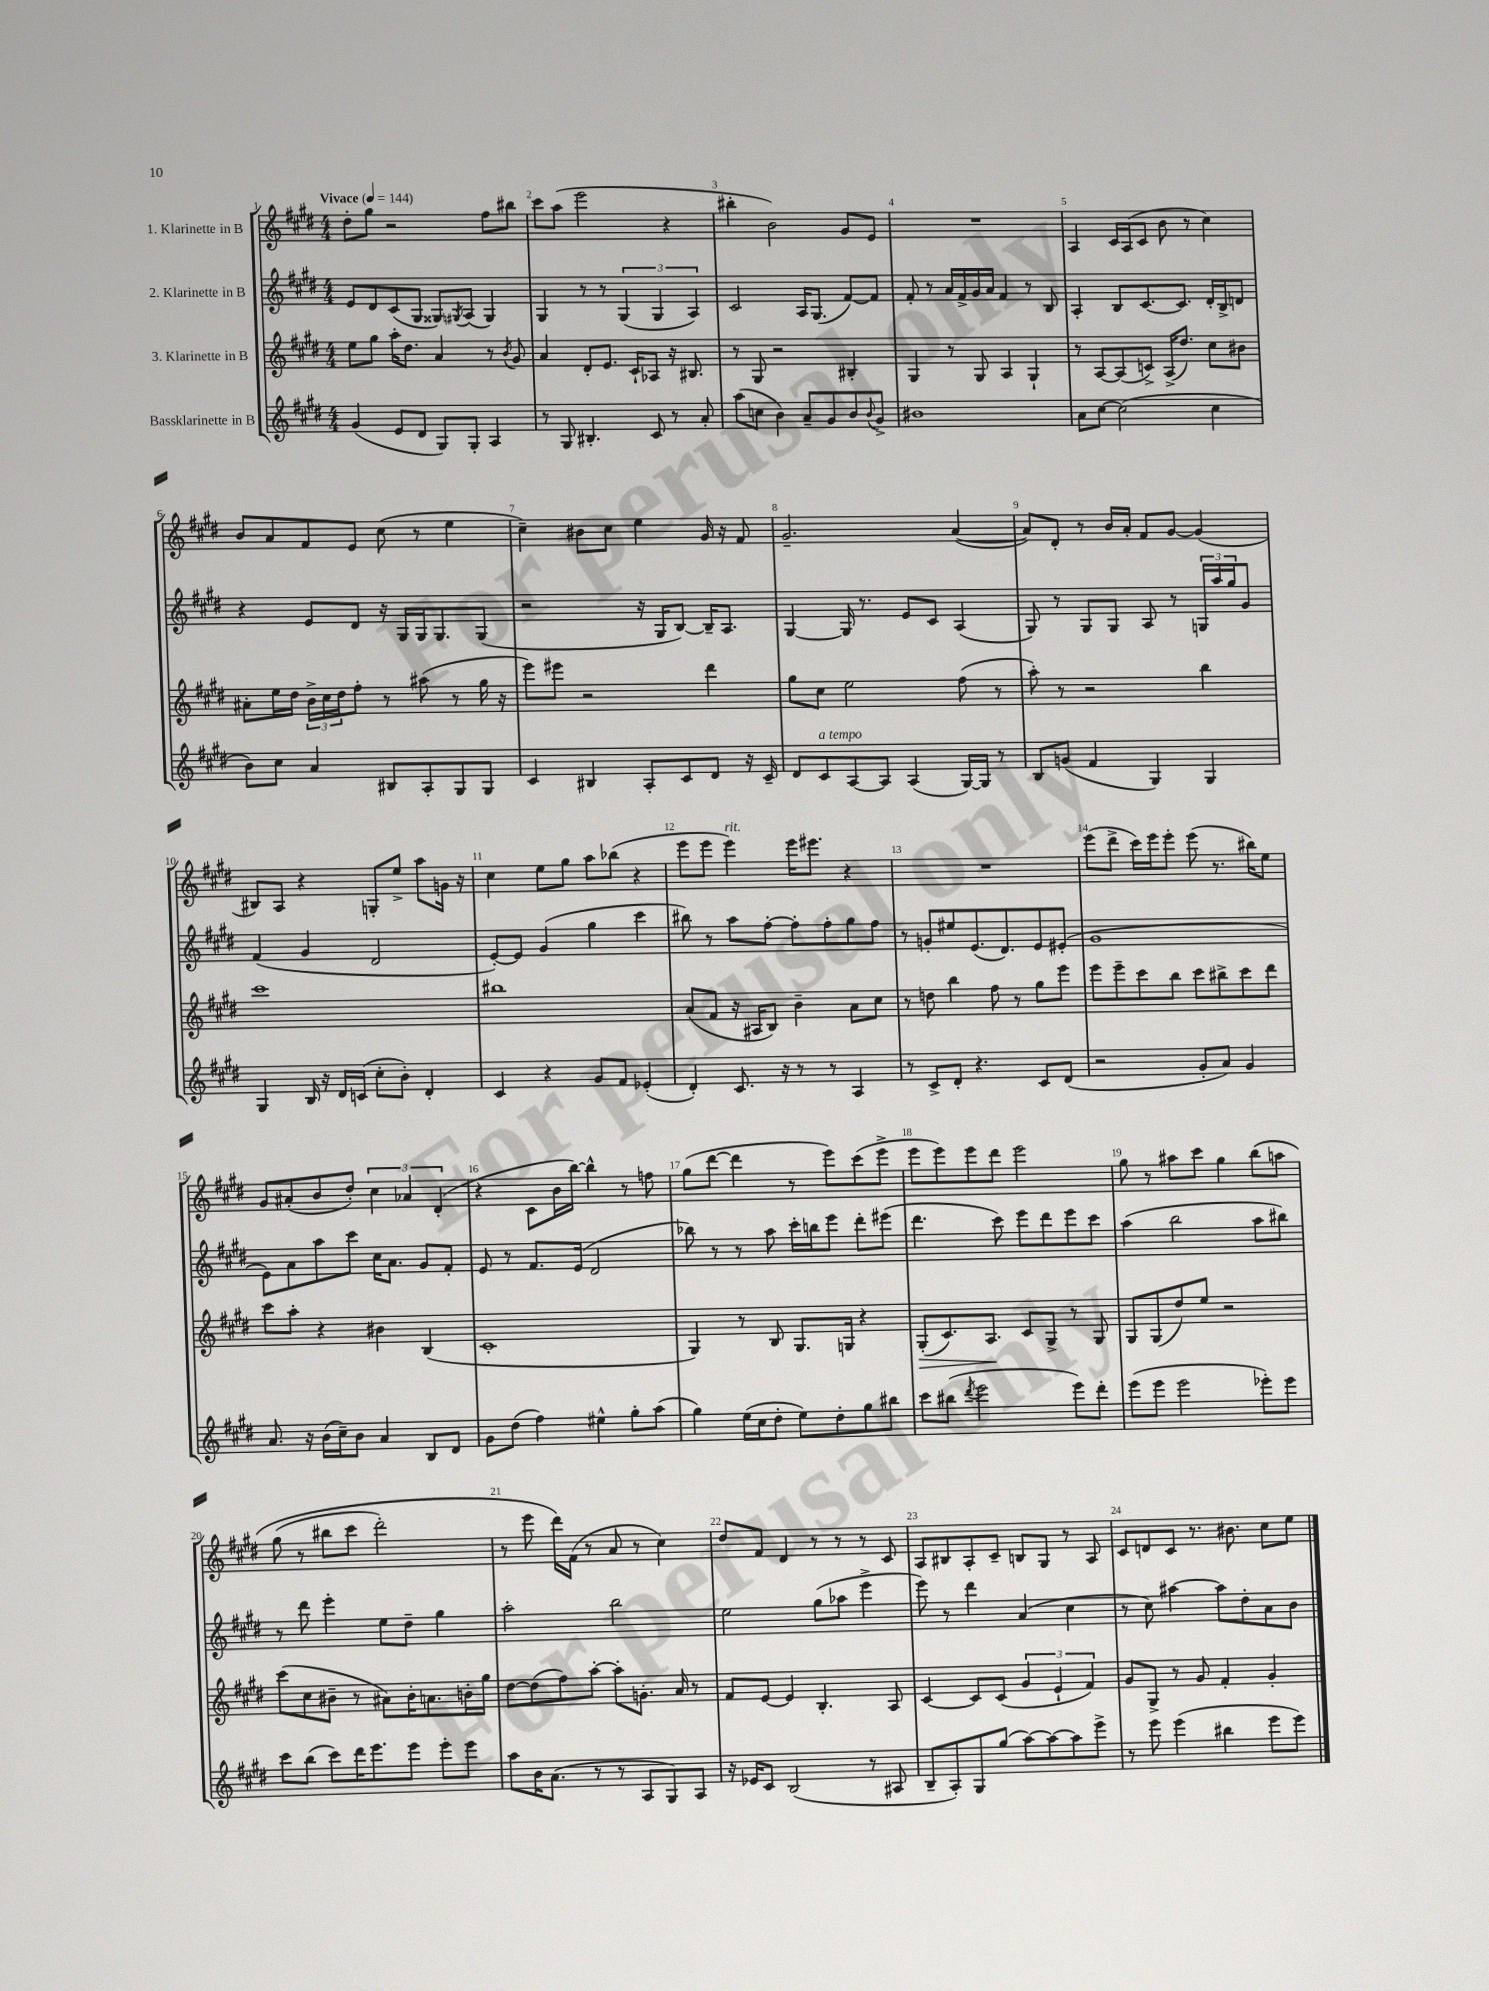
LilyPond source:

<<
\new StaffGroup <<
\new Staff = "s0" \with { instrumentName = "1. Klarinette in B" } {
    \clef treble \key e \major \numericTimeSignature \time 4/4 \tempo "Vivace" 4 = 144
    dis''8-. gis''8 r2 fis''8 bis''8 |
    cis'''8 a''8( e'''2 r4 |
    bis''4-. b'2) gis'8 e'8 |
    R1 |
    a4 cis'16 a16( cis'8 b'8 r8 cis''4) |
    b'8 a'8 fis'8 e'8 cis''8( r8 e''4 |
    cis''4--) bis'8 cis''8 e''4 gis'16 r16 fis'8 |
    gis'2.-- a'4~( |
    a'8) dis'8-. r8 b'16 a'16-. fis'8 gis'8~ gis'4( |
    bis8) a8 r4 g8-. e''8-> a''8 g'16 r16 |
    cis''4 e''8 gis''8 a''8 bes''8( r4 |
    e'''8 e'''8 e'''4^\markup { \italic "rit." }) e'''16 eis'''8. r4 |
    R1 |
    e'''8( dis'''8-> cis'''16) e'''16 e'''8-. e'''8( r8. bis''16) e''8 |
    gis'8 ais'8-.( b'8 dis''8-.) \tuplet 3/2 { cis''4 aes'4 dis'4-.( } |
    r4 cis'8 b'16 b''16~) b''4-^ r8 f''8 |
    gis''8( dis'''8~ dis'''4 r8 e'''8) cis'''8( e'''8-> |
    e'''8 e'''8) e'''8 dis'''8 e'''2 |
    gis''8 r8 ais''8 cis'''8 gis''4 b''8\( a''8 |
    gis''8( r8 bis''8 cis'''8 dis'''2-.) |
    r8 e'''8 dis'''16\) fis'16( r8 a'8 r8 cis''4) |
    dis''8 fis'8 dis'4 r8 r8 r8 cis'8 |
    a8 bis8 a8-. cis'8-- b8 gis8 r8 a8 |
    cis'8 d'8 cis'8 r8. bis'8. cis''8 e''8 \bar "|." |
}
\new Staff = "s1" \with { instrumentName = "2. Klarinette in B" } {
    \clef treble \key e \major \numericTimeSignature \time 4/4
    e'8 dis'8 cis'8( gis8 gisis8) \acciaccatura { gis8 } a8( gis4) |
    gis4 r8 r8 \tuplet 3/2 { gis4( gis4 a4) } |
    cis'2 a16 gis8.( fis'8~) fis'8 |
    fis'8-. r8 a'16 fis'16-> gis'16 a'16 fis'4 r8 b8 |
    a4-. b8 cis'8.~ cis'8. dis'16-. b16-> d'8 |
    r4 e'8 dis'8 r16 gis16 gis16 gis8. gis8( |
    r2 r16 gis16 b8~) b16-- a8. |
    gis4~ gis16 r8. e'8 cis'8 a4( |
    gis8) r8 gis8 gis8 a8 r8 \tuplet 3/2 { g16 a''16 gis''16 } gis'8 |
    fis'4( gis'4 dis'2 |
    e'8~-.) e'8 gis'4( gis''4 cis'''4 |
    bis''8) r8 a''8 fis''8~-. fis''8-. fis''8-. gis''8 fis''8 |
    r8 g'8-. eis''8 e'8.( dis'8.) e'8 eis'8-.( |
    gis'1 |
    e'8) a'8 a''8 cis'''8 cis''16 a'8. gis'8 fis'8-. |
    e'8 r8 fis'8. e'16( dis'2 |
    bes''8) r8 r8 a''8 cis'''16-. b''16 e'''8 dis'''8-. eis'''8( |
    dis'''4. cis'''8) e'''8 dis'''8 e'''8 cis'''8 |
    a''4( b''2 a''8 bis''8) |
    r8 dis'''8 e'''4-. e''8 dis''8-- gis''4 |
    a''2-. b''2 |
    e''2 gis''8( aes''8 e'''4-> |
    e'''8) r8 dis'''4 a'4( cis''4 |
    r8 cis''8) ais''4~ ais''8 dis''8-. a'8 b'8 \bar "|." |
}
\new Staff = "s2" \with { instrumentName = "3. Klarinette in B" } {
    \clef treble \key e \major \numericTimeSignature \time 4/4
    e''8 gis''8 a''16-. dis''8. a'4 r8 \acciaccatura { b'8 } gis'8 |
    a'4 dis'8-. e'8. cis'16-! aes8 r16 bis8. |
    r8 gis8 r2 bis4-. |
    gis4 r8 gis8 a4 gis4-! |
    r8 a8~ a8( c'8->) a16->( dis''8.) cis''8 bis'8 |
    ais'8-. e''16 dis''16 \tuplet 3/2 { b'16-> cis''16 dis''16 } fis''8-. r8 ais''8( r8 gis''16 r16 |
    e'''8) eis'''8 r2 dis'''4 |
    gis''8 cis''8 e''2 fis''8( r8 |
    a''8-.) r8 r2 b''4 |
    cis'''1 |
    bis''1 |
    a'8( fis'8 r16 ais16 b8) b'4-- a'8 cis''8 |
    r8 d''8 b''4 fis''8 r8 gis''8 e'''8 |
    e'''8 e'''8-- cis'''8 b''8 cis'''8 bis''8-> cis'''8 dis'''8 |
    cis'''8 a''8-. r4 bis'4 b4( |
    cis'1-. |
    gis4) r8 b8 gis8. g16 r4 |
    gis8-.\>( cis'8.) a8.\! cis'8 gis8-> r8 gis8 |
    gis8 gis8( dis''8) e''8 r2 |
    cis'''8( cis''8 bis'8-- r8 ais'8) bis'16-. a'8. b'16-. gis''16 |
    dis''8~ dis''8( fis''8) a''8~-. a''8-. g'8.-. a'16 r8 |
    fis'8 e'8~ e'4 b4.-. a8 |
    cis'4~ cis'8 cis'8( \tuplet 3/2 { gis'4 e'4-! fis'4) } |
    gis'8 gis8-> r8 gis'8 fis'4-. gis'4-. \bar "|." |
}
\new Staff = "s3" \with { instrumentName = "Bassklarinette in B" } {
    \clef treble \key e \major \numericTimeSignature \time 4/4
    gis'4( e'8 dis'8 gis8) gis8-. a4 |
    r8 gis8 bis4.-. cis'8 r8 a'8-. |
    a''8( c''8 b'4) a'8-- gis'8 b'8 \appoggiatura { b'8 } gis'8-> |
    bis'1 |
    a'8 cis''8~ cis''2( cis''4 |
    b'8) cis''8 a'4 bis8 a8-. gis8 gis8 |
    cis'4 bis4 a8-. cis'8 dis'8 r16 cis'16-- |
    dis'8 cis'8^\markup { \italic "a tempo" } a8~ a8 a4( gis16~) gis16 r8 |
    b8 g'8( fis'4 gis4) gis4 |
    gis4 b16 r16 dis'16 c'16( cis''8-. b'8-.) dis'4-. |
    cis'4 r4 gis'8 fis'8 ees'4-.( |
    dis'4-.) cis'8. r16 r8 r8 a4 |
    r8 cis'8-> dis'8-. r4. cis'8 dis'8( |
    r2 gis'8-. a'8) gis'4 |
    a'8. r16 b'16( cis''16--) b'8 a'4 b8 dis'8 |
    gis'8 dis''8( fis''4) eis''4-^ gis''8-. a''8( |
    gis''4) e''16( cis''16 dis''8-. e''8) dis''8-. gis''8 bis''8 |
    cis'''8 bis''8( \acciaccatura { dis'''8 } e'''2 e'''8) dis'''8-. |
    e'''8( e'''8 e'''2 ees'''8-.) ees'''8 |
    cis'''8 b''8( cis'''8) dis'''16 e'''8. e'''8 e'''8-. e'''8 |
    a''8 b'16 a'8.( r8 r8 a8 gis8) a8 |
    r16 ees'16 cis'8 b2( r8 ais8 |
    b8-- a8-.) gis8 gis''8( a''8~) a''8~ a''8 e'''8-> |
    r8 e'''8 e'''4( bis''4 e'''8 e'''8) \bar "|." |
}
>>
>>
\layout { \context { \Score \override BarNumber.break-visibility = ##(#f #t #t) barNumberVisibility = #all-bar-numbers-visible } }
